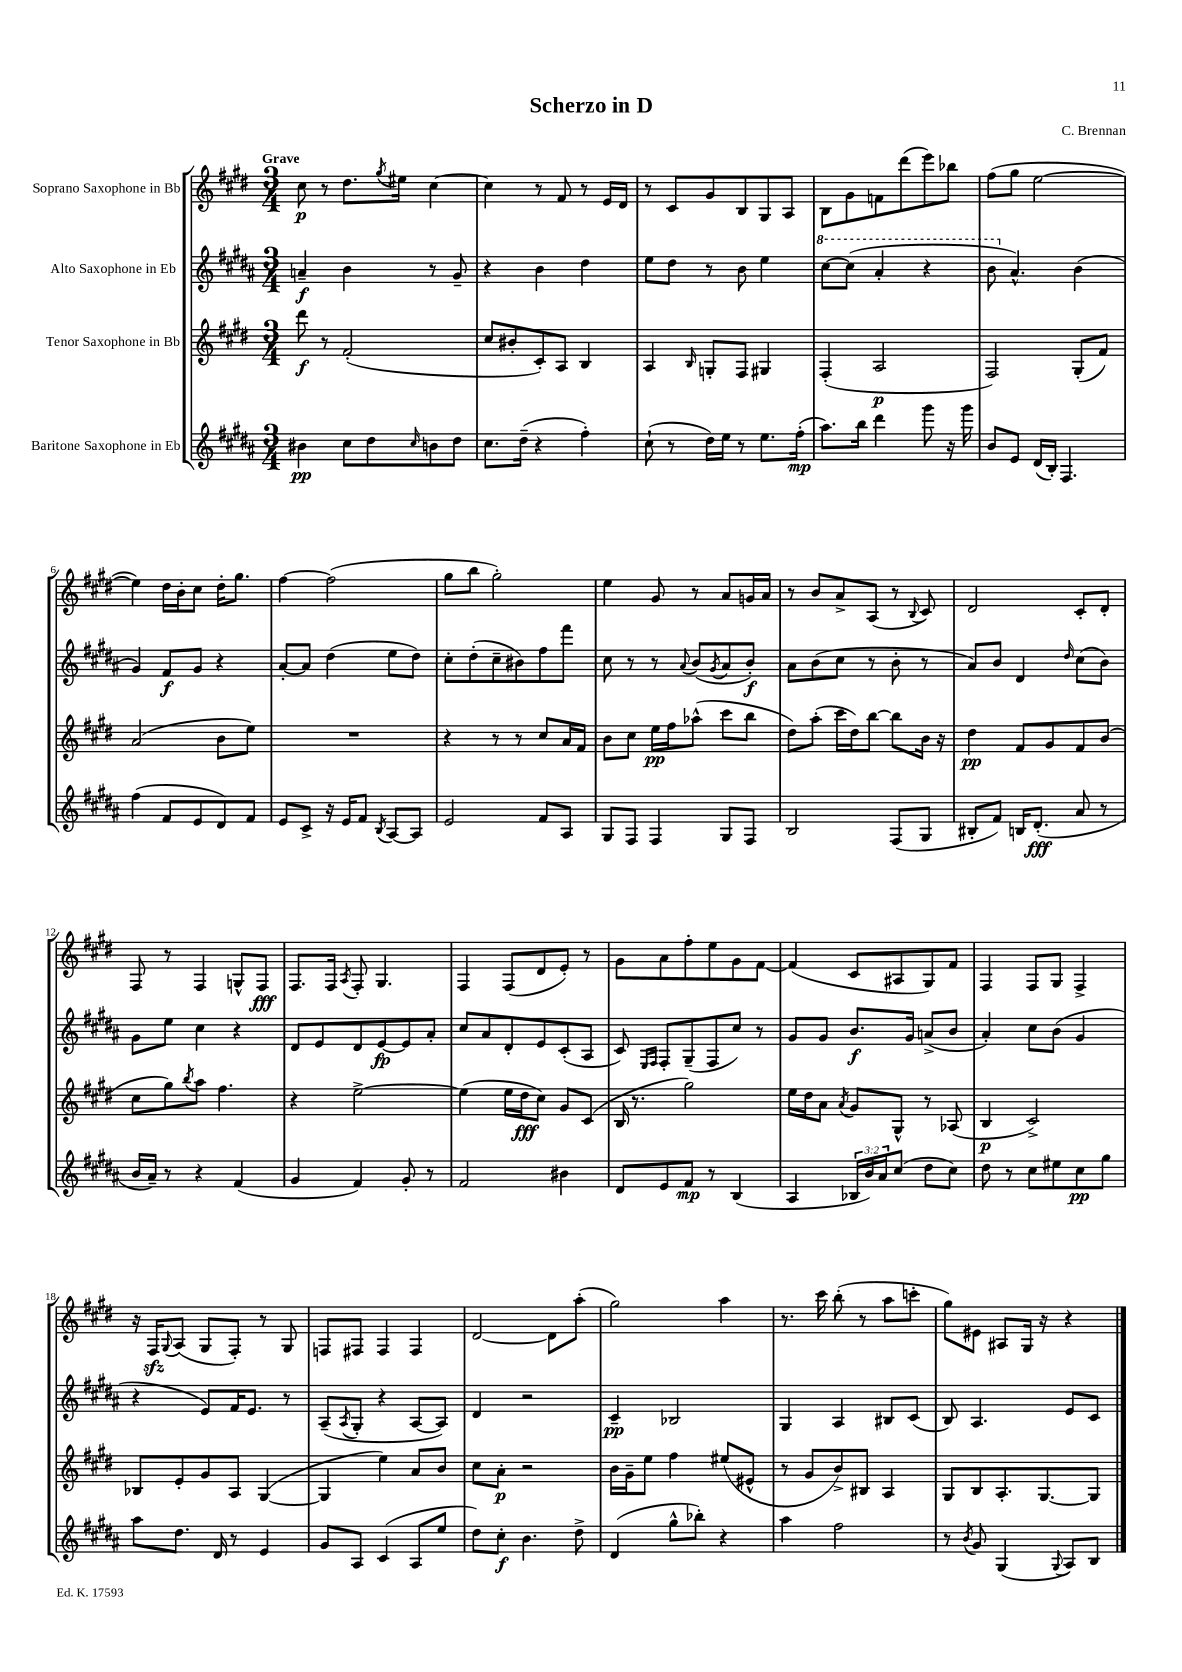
\header { title = "Scherzo in D" composer = "C. Brennan" }
<<
\new StaffGroup <<
\new Staff = "s0" \with { instrumentName = "Soprano Saxophone in Bb" } {
    \clef treble \key e \major \numericTimeSignature \time 3/4 \tempo "Grave"
    cis''8\p r8 dis''8. \acciaccatura { gis''8 } eis''16 cis''4~ |
    cis''4 r8 fis'8 r8 e'16 dis'16 |
    r8 cis'8 gis'8 b8 gis8 a8 |
    b8 gis'8 f'8 dis'''8( e'''8) bes''8 |
    fis''8( gis''8 e''2~ |
    e''4) dis''16 b'16-. cis''8 dis''16-. gis''8. |
    fis''4~ fis''2( |
    gis''8 b''8 gis''2-.) |
    e''4 gis'8 r8 a'8 g'16 a'16 |
    r8 b'8 a'8-> a8( r8 \appoggiatura { b8 } cis'8) |
    dis'2 cis'8-. dis'8-. |
    fis8 r8 fis4 g8-^ fis8\fff |
    fis8. fis16 \acciaccatura { a8 } fis8-. gis4. |
    fis4 fis8( dis'8 e'8-.) r8 |
    gis'8 a'8 fis''8-. e''8 gis'8 fis'8~ |
    fis'4( cis'8 ais8 gis8) fis'8 |
    fis4 fis8 gis8 fis4-> |
    r16 fis16\sfz \appoggiatura { gis8 } a8( gis8 fis8-.) r8 gis8 |
    f8 fis8 fis4 fis4 |
    dis'2~ dis'8 a''8-.( |
    gis''2) a''4 |
    r8. cis'''16 b''8-.( r8 a''8 c'''8-. |
    gis''8) eis'8 ais8 gis16 r16 r4 \bar "|." |
}
\new Staff = "s1" \with { instrumentName = "Alto Saxophone in Eb" } {
    \clef treble \key b \major \numericTimeSignature \time 3/4
    a'4--\f b'4 r8 gis'8-- |
    r4 b'4 dis''4 |
    e''8 dis''8 r8 b'8 e''4 |
    \ottava #1 cis'''8~ cis'''8( ais''4-. r4 |
    b''8 \ottava #0 ais'4.-^) b'4( |
    gis'4) fis'8\f gis'8 r4 |
    ais'8~-. ais'8 dis''4( e''8 dis''8) |
    cis''8-. dis''8-.( cis''8-- bis'8) fis''8 fis'''8 |
    cis''8 r8 r8 \appoggiatura { ais'8 } b'8( \acciaccatura { gis'8 } ais'8 b'8-.\f) |
    ais'8 b'8( cis''8 r8 b'8-. r8 |
    ais'8) b'8 dis'4 \grace { dis''16 } cis''8( b'8) |
    gis'8 e''8 cis''4 r4 |
    dis'8 e'8 dis'8 e'8~\fp e'8 ais'8-. |
    cis''8 ais'8 dis'8-. e'8 cis'8-.( ais8 |
    cis'8) \grace { e16 fis16 } fis8-. gis8--( fis8 cis''8) r8 |
    gis'8 gis'8 b'8.\f gis'16 a'8->( b'8 |
    ais'4-.) cis''8 b'8( gis'4 |
    r4 e'8) fis'16 e'8. r8 |
    ais8--( \acciaccatura { ais8 } gis8-. r4 ais8~ ais8) |
    dis'4 r2 |
    cis'4--\pp bes2 |
    gis4 ais4 bis8 cis'8( |
    b8) ais4. e'8 cis'8 \bar "|." |
}
\new Staff = "s2" \with { instrumentName = "Tenor Saxophone in Bb" } {
    \clef treble \key e \major \numericTimeSignature \time 3/4
    dis'''8\f r8 fis'2-.( |
    cis''8 bis'8-. cis'8-.) a8 b4 |
    a4 \grace { b16 } g8-. fis8 gis4 |
    fis4-.( a2\p |
    fis2) gis8-.( fis'8) |
    a'2( b'8 e''8) |
    R2. |
    r4 r8 r8 cis''8 a'16 fis'16 |
    b'8 cis''8 e''16\pp fis''16 aes''8-^( cis'''8 b''8 |
    dis''8) a''8-.( cis'''16 dis''16) b''8~ b''8 b'16 r16 |
    dis''4\pp fis'8 gis'8 fis'8 b'8( |
    cis''8 gis''8) \acciaccatura { b''8 } a''8 fis''4. |
    r4 e''2~-> |
    e''4( e''16 dis''16\fff cis''8) gis'8 cis'8( |
    b16 r8. gis''2) |
    e''16 dis''16 a'8 \acciaccatura { a'8 } gis'8 gis8-^ r8 aes8( |
    b4\p cis'2->) |
    bes8 e'8-. gis'8 a8 gis4~( |
    gis4 e''4) a'8 b'8 |
    cis''8 a'8-.\p r2 |
    b'16 gis'16-- e''8 fis''4 eis''8( eis'8-^ |
    r8 gis'8 b'8->) bis8 a4 |
    gis8 b8 a8.-. gis8.~ gis8 \bar "|." |
}
\new Staff = "s3" \with { instrumentName = "Baritone Saxophone in Eb" } {
    \clef treble \key b \major \numericTimeSignature \time 3/4 \override Staff.TupletNumber.text = #tuplet-number::calc-fraction-text
    bis'4\pp cis''8 dis''8 \grace { cis''16 } b'8 dis''8 |
    cis''8. dis''16--( r4 fis''4-.) |
    cis''8-!( r8 dis''16) e''16 r8 e''8. fis''16-.\mp( |
    ais''8.) b''16 dis'''4 gis'''8 r16 gis'''16 |
    b'8 e'8 dis'16( b16-.) fis4. |
    fis''4( fis'8 e'8 dis'8) fis'8 |
    e'8 cis'8-> r16 e'16 fis'8 \acciaccatura { b8 } ais8~ ais8 |
    e'2 fis'8 ais8 |
    gis8 fis8 fis4 gis8 fis8 |
    b2 fis8( gis8 |
    bis8-. fis'8) b16 dis'8.-.\fff( ais'8 r8 |
    b'16 ais'16--) r8 r4 fis'4( |
    gis'4 fis'4) gis'8-. r8 |
    fis'2 bis'4 |
    dis'8 e'8 fis'8\mp r8 b4( |
    ais4 \tuplet 3/2 { bes16 b'16) ais'16 } cis''8( dis''8 cis''8) |
    dis''8 r8 cis''8 eis''8 cis''8\pp gis''8 |
    ais''8 dis''8. dis'16 r8 e'4 |
    gis'8 ais8 cis'4( ais8 e''8 |
    dis''8) cis''8-.\f b'4. dis''8-> |
    dis'4( gis''8-^ bes''8-.) r4 |
    ais''4 fis''2 |
    r8 \acciaccatura { b'8 } gis'8 gis4( \appoggiatura { gis8 } ais8) b8 \bar "|." |
}
>>
>>
